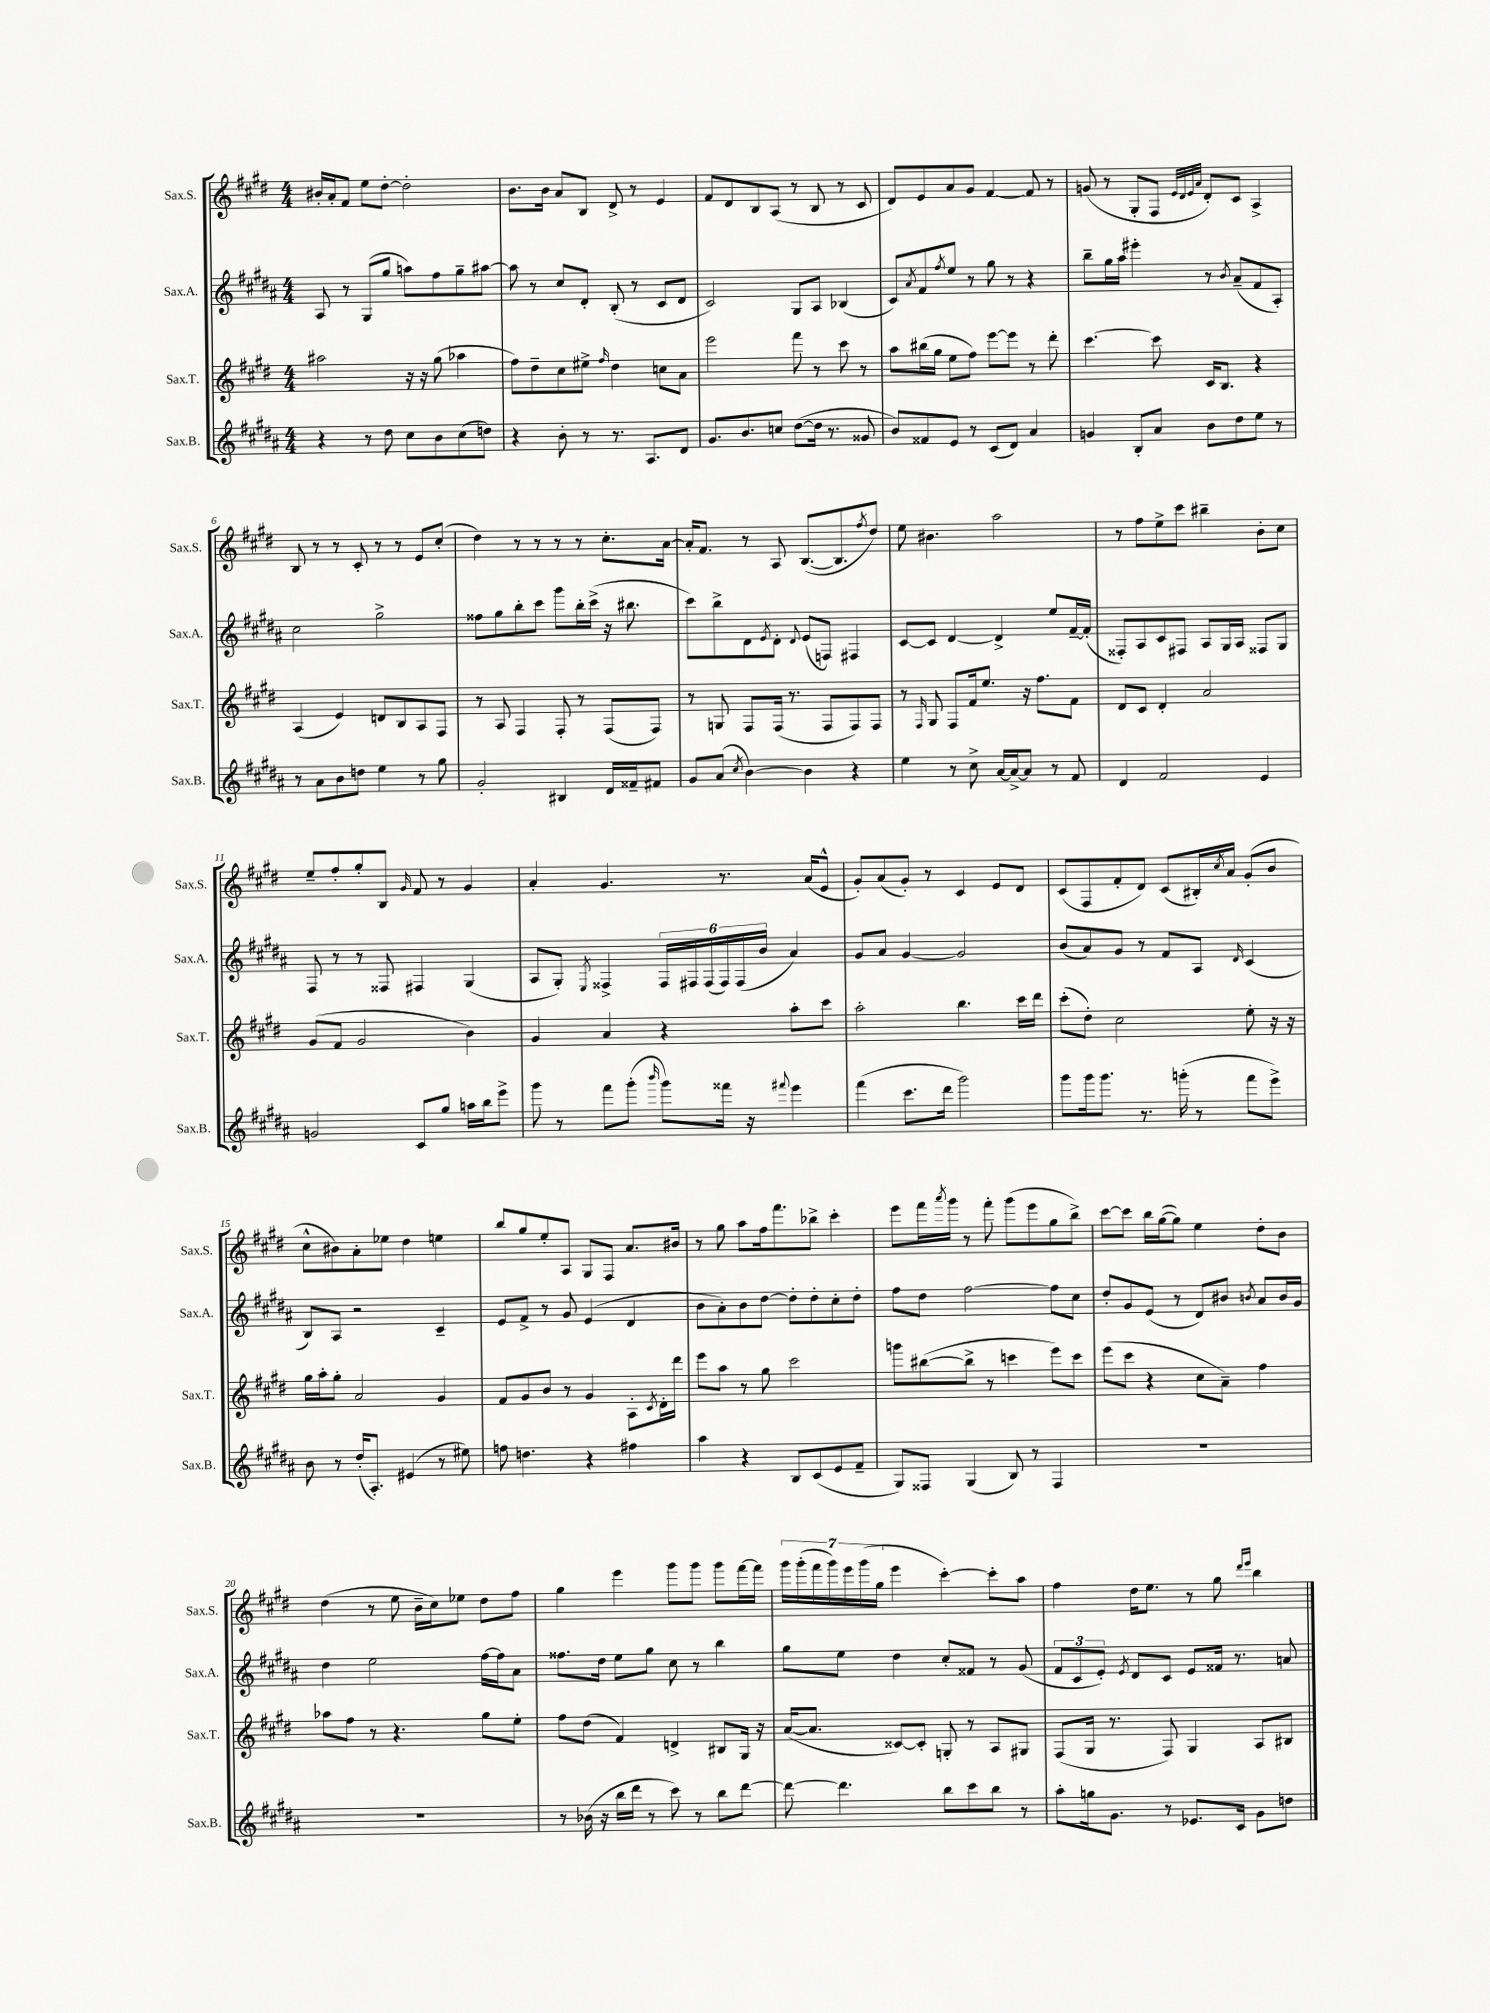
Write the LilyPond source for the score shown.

<<
\new StaffGroup <<
\new Staff = "s0" \with { instrumentName = "Sax.S." shortInstrumentName = "Sax.S." } {
    \clef treble \key e \major \numericTimeSignature \time 4/4
    bis'16-. a'16-. fis'8 e''8 dis''8~-. dis''2-. |
    b'8. b'16 a'8 b8 dis'8-> r8 e'4 |
    fis'8 dis'8 b8 a8( r8 b8 r8 cis'8 |
    dis'8) e'8 a'8 gis'8 fis'4~ fis'8 r8 |
    g'8( r8 gis8-. fis8 \grace { e'32 dis'32 e'32 a'32 } dis'8-.) cis'8 a4-> |
    b8 r8 r8 cis'8-. r8 r8 e'8 cis''8-.( |
    dis''4) r8 r8 r8 r8 cis''8.-. a'16~ |
    a'16-. fis'8. r8 a8 b8.~( b8. \acciaccatura { fis''8 } dis''8) |
    e''8 bis'4. a''2 |
    r8 fis''8 e''8-> cis'''8 bis''4-- b'8-. cis''8 |
    e''8-- fis''8-. gis''8-. b8 \grace { gis'16 } fis'8 r8 gis'4 |
    a'4-. gis'4. r8. a'16( e'8-^ |
    gis'8-.) a'8( gis'8-.) r8 cis'4 e'8 dis'8 |
    cis'8( fis8 fis'8-. dis'8) cis'8( bis16-.) \acciaccatura { cis''8 } a'16 gis'8-.( b'8 |
    cis''8-^ bis'8) a'8-. ees''8 dis''4 e''4 |
    b''8 gis''8 e''8-. a8 gis8 fis8 a'8. bis'16 |
    r8 gis''8 a''8 fis''16 fis'''8. bes''8-> cis'''4-. |
    e'''8 fis'''16 \acciaccatura { a'''8 } gis'''16 r8 fis'''8-. gis'''8( e'''8 gis''8 b''8->) |
    cis'''8~ cis'''8 b''16 gis''16~( gis''8) e''4 dis''8-. b'8 |
    dis''4( r8 e''8 b'16-- cis''16) ees''8 dis''8 fis''8 |
    gis''4 e'''4 gis'''8 gis'''8 gis'''8 fis'''16~ fis'''16 |
    \tuplet 7/4 { gis'''16 gis'''16-.( fis'''16 gis'''16) e'''16 gis'''16( gis''16 } e'''4 cis'''4~-.) cis'''8-. a''8 |
    fis''4 dis''16 e''8. r8 gis''8 \grace { dis'''16 e'''16 } b''4 \bar "|." |
}
\new Staff = "s1" \with { instrumentName = "Sax.A." shortInstrumentName = "Sax.A." } {
    \clef treble \key b \major \numericTimeSignature \time 4/4
    ais8 r8 gis8( gis''8 a''8) fis''8 gis''8-- ais''8~ |
    ais''8 r8 cis''8 dis'8-. b8-.( r8 cis'8 dis'8 |
    cis'2) gis8 ais8 bes4( |
    cis'8) \acciaccatura { ais'8 } fis'8 \acciaccatura { fis''8 } e''8 r8 gis''8 r8 r4 |
    b''8-- gis''16 ais''16 eis'''4-. r8 \acciaccatura { b'8 } ais'8--( fis'8 ais8-.) |
    cis''2 gis''2-> |
    fisis''8 gis''8 b''8-. cis'''8 gis'''8 b''16-. cis'''16->( r16 bis''8. |
    cis'''8) b''8-> dis'8 \acciaccatura { e'8 } dis'8-. \appoggiatura { dis'8 } e'8( f8) fis4 |
    cis'8~ cis'8 dis'4~ dis'4-> e''8 fis'16~-- fis'16-.( |
    fisis8-.) ais8 cis'8 fis8 ais8 gis16 ais16 fisis8 gis8 |
    fis8 r8 r8 fisis8 fis4 gis4( |
    ais8 gis8-.) \acciaccatura { e8 } fisis4-> \tuplet 6/4 { fisis16 fis16 fis16( fis16) fis16( b'16 } ais'4) |
    gis'8 ais'8 gis'4~ gis'2 |
    b'8( ais'8) gis'8 r8 fis'8 ais8 \grace { dis'16 } cis'4( |
    b8) ais8 r2 cis'4-- |
    e'8 fis'8-> r8 gis'8 e'4( dis'4 |
    b'8 ais'8-.) b'8 dis''8~ dis''8-. dis''8-. cis''8-. dis''8-. |
    fis''8 dis''8 fis''2~ fis''8 cis''8 |
    dis''8-. gis'8 e'8( r8 dis'8) bis'8 \acciaccatura { b'8 } ais'8 b'16 gis'16 |
    dis''4 e''2 fis''16~ fis''16 ais'8 |
    fisis''8. dis''16 e''8 gis''8 cis''8 r8 b''4 |
    gis''8 e''8 dis''4 cis''8-. fisis'8 r8 gis'8( |
    \tuplet 3/2 { fis'8 cis'8 e'8-.) } \acciaccatura { e'8 } dis'8 cis'8 e'8 fisis'16 r8. a'8 \bar "|." |
}
\new Staff = "s2" \with { instrumentName = "Sax.T." shortInstrumentName = "Sax.T." } {
    \clef treble \key e \major \numericTimeSignature \time 4/4
    ais''2 r16 r16 gis''8( aes''4 |
    fis''8) dis''8-- cis''8 eis''8-> \grace { fis''16 } dis''4 c''8 a'8 |
    e'''2 fis'''8 r8 cis'''8 r8 |
    a''8 bis''16( gis''16 e''8 fis''8) e'''8~ e'''8 r8 dis'''8-. |
    cis'''4.~ cis'''8 cis'16 b8. r4 |
    a4( e'4) d'8 b8 a8 fis8 |
    r8 a8 fis4 fis8-. r8 fis8( fis8) |
    r8 g8 fis8 fis16( r8. fis8 fis8) fis8 |
    r8 \grace { fis16 } gis8 fis8 fis'16 e''8. r16 fis''8. fis'8 |
    dis'8 cis'8 dis'4-. a'2 |
    gis'8( fis'8 gis'2 b'4) |
    gis'4 a'4 r4 a''8-. cis'''8 |
    a''2-. b''4. cis'''16 dis'''16 |
    cis'''8-.( dis''8-.) cis''2 e''8-. r16 r16 |
    gis''16 a''16-. gis''8-. a'2 gis'4 |
    fis'8 gis'8 b'8 r8 gis'4 a8-. \acciaccatura { cis'8 } dis'16-. dis'''16 |
    e'''8 a''8 r8 gis''8 cis'''2 |
    g'''8 bis''8~( bis''8-> r8 c'''4 e'''8) c'''8 |
    e'''8( cis'''8 r4 cis''8 a'8--) fis''4 |
    aes''8 fis''8 r8 r4. gis''8 e''8-. |
    fis''8 dis''8( fis'4) d'4-> bis8 gis16 r16 |
    a'16~( a'8. cisis'8~) cisis'8-. g8-. r8 a8 gis8 |
    fis8( gis16 r8. fis8) gis4 a8 bis8 \bar "|." |
}
\new Staff = "s3" \with { instrumentName = "Sax.B." shortInstrumentName = "Sax.B." } {
    \clef treble \key b \major \numericTimeSignature \time 4/4
    r4 r8 dis''8 cis''8 b'8 cis''8( d''8) |
    r4 b'8-. r8 r8. ais8. dis'8 |
    gis'8. b'8. c''8 dis''8~( dis''16 r8. gisis'8 |
    b'8) fisis'8 e'8 r8 cis'8( dis'8) ais'4 |
    g'4 b8-. ais'8 b'8 dis''8 e''8 r8 |
    r8 ais'8 b'8 d''8 e''4 r8 gis''8 |
    gis'2-. bis4 dis'16 fisis'16-- fis'8 |
    gis'8 ais'8( \acciaccatura { cis''8 } b'4~) b'4 r4 |
    e''4 r8 cis''8-> ais'16~ ais'16~-> ais'8 r8 fis'8 |
    dis'4 fis'2 e'4 |
    g'2 cis'8 gis''8 a''16 b''16 e'''8-> |
    gis'''8 r8 fis'''8 gis'''8-.( \grace { b'''16 } gis'''8) fisis'''16 r16 \appoggiatura { fis'''8 } e'''4 |
    fis'''4( cis'''8. dis'''16 gis'''2) |
    gis'''8 gis'''16 gis'''8. r8. g'''16-.( r8 fis'''8 e'''8->) |
    b'8 r8 dis''16-.( ais8.-.) eis'4( r8 eis''8) |
    f''8 d''4. r4 fis''4 |
    ais''4 r4 b8 cis'8( e'8 fis'8-- |
    gis8) fisis8 gis4( b8) r8 fisis4 |
    R1 |
    R1 |
    r8 bes'16( r16 b''16 dis'''16 r8 cis'''8) r8 b''8 dis'''8~ |
    dis'''8~ dis'''4. b''8 cis'''8 b''8 r8 |
    ais''8-. g''16 gis'8. r8 ees'8. cis'16 gis'8 d''8 \bar "|." |
}
>>
>>
